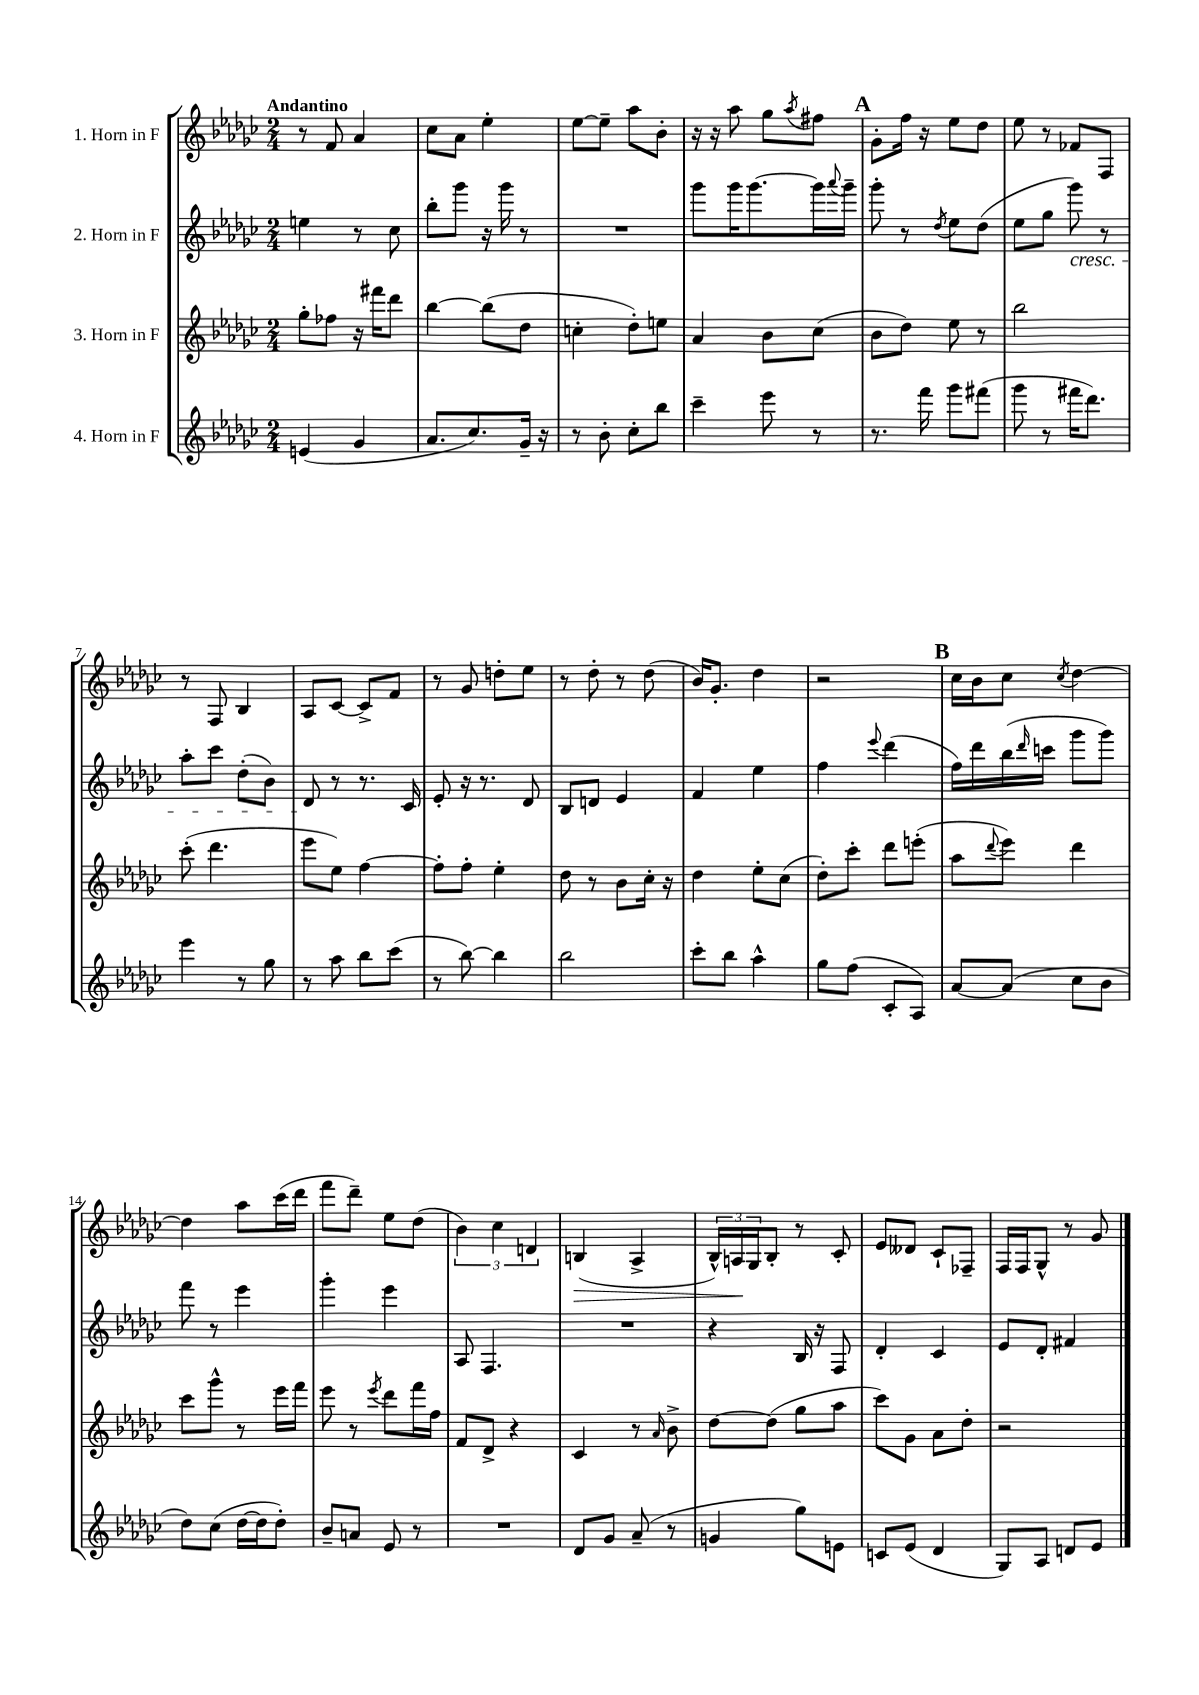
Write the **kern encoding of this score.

**kern	**kern	**kern	**kern
*staff4	*staff3	*staff2	*staff1
*clefG2	*clefG2	*clefG2	*clefG2
*k[b-e-a-d-g-c-]	*k[b-e-a-d-g-c-]	*k[b-e-a-d-g-c-]	*k[b-e-a-d-g-c-]
*M2/4	*M2/4	*M2/4	*M2/4
(4e	8gg-'	4ee	8r
.	8ff-	.	8f
4g-	16r	8r	4a-
.	16fff#	.	.
.	8ddd-	8cc-	.
=	=	=	=
8.a-	[4bb-	8bb-'	8cc-
.	.	8ggg-	8a-
8.cc-)	.	.	.
.	(8bb-]	16r	4ee-'
.	.	16ggg-	.
16g-~	8dd-	8r	.
16r	.	.	.
=	=	=	=
8r	4cc'	2r	[8ee-
8b-'	.	.	8ee-~]
8cc-'	8dd-')	.	8aa-
8bb-	8ee	.	8b-'
=	=	=	=
4ccc-~	4a-	8ggg-	16r
.	.	.	16r
.	.	16ggg-	8aa-
.	.	[8.ggg-	.
8eee-	8b-	.	8gg-
.	.	.	8qaa-
8r	(8cc-	16ggg-]	8ff#
.	.	8qqaaa-	.
.	.	16ggg-~	.
=	=	=	=
8.r	8b-	8ggg-'	8g-'
.	8dd-)	8r	16ff
16fff	.	.	16r
.	.	8qdd-	.
8ggg-	8ee-	8ee-	8ee-
(8fff#	8r	(8dd-	8dd-
=	=	=	=
8ggg-	2bb-	8ee-	8ee-
8r	.	8gg-	8r
16fff#	.	8ggg-)	8f-
8.ddd-)	.	.	.
.	.	8r	8F
=	=	=	=
4eee-	(8ccc-'	8aa-'	8r
.	4.ddd-	8ccc-	8F
8r	.	(8dd-'	4B-
8gg-	.	8b-)	.
=	=	=	=
8r	8eee-	8d-	8A-
8aa-	8ee-)	8r	[8c-
8bb-	[4ff	8.r	8c-^]
(8ccc-	.	.	8f
.	.	16c-	.
=	=	=	=
8r	8ff']	8e-'	8r
[8bb-)	8ff'	16r	8g-
.	.	8.r	.
4bb-]	4ee-'	.	8dd'
.	.	8d-	8ee-
=	=	=	=
2bb-	8dd-	8B-	8r
.	8r	8d	8dd-'
.	8b-	4e-	8r
.	16cc-'	.	(8dd-
.	16r	.	.
=	=	=	=
8ccc-'	4dd-	4f	16b-)
.	.	.	8.g-'
8bb-	.	.	.
4aa-^^	8ee-'	4ee-	4dd-
.	(8cc-	.	.
=	=	=	=
8gg-	8dd-')	4ff	2r
(8ff	8ccc-'	.	.
.	.	8qqeee-	.
8c-'	8ddd-	(4ddd-	.
8A-)	(8eee'	.	.
=	=	=	=
[8a-	8aa-	16ff)	16cc-
.	.	16ddd-	16b-
.	8qqddd-	.	.
(8a-]	8eee-)	(16bb-	8cc-
.	.	16qqddd-	.
.	.	16ccc	.
.	.	.	8qcc-
8cc-	4ddd-	8ggg-	[4dd-
8b-	.	8ggg-)	.
=	=	=	=
8dd-)	8ccc-	8fff	4dd-]
(8cc-	8ggg-^^	8r	.
[16dd-	8r	4eee-	8aa-
16dd-]	.	.	.
8dd-')	16eee-	.	(16ccc-
.	16fff	.	16ddd-
=	=	=	=
8b-~	8eee-	4ggg-'	8fff
8a	8r	.	8ddd-~)
.	8qeee-	.	.
8e-	8ddd-	4eee-	8ee-
8r	16fff	.	(8dd-
.	16ff	.	.
=	=	=	=
2r	8f	8A-	6b-)
.	8d-^	4.F	.
.	.	.	6cc-
.	4r	.	.
.	.	.	6d
=	=	=	=
8d-	4c-	2r	(4B
8g-	.	.	.
(8a-~	8r	.	4A-^
.	16qqa-	.	.
8r	8b-^	.	.
=	=	=	=
4g	[8dd-	4r	24B-^^)
.	.	.	24A
.	.	.	24G-
.	(8dd-]	.	8B-'
8gg-)	8gg-	16B-	8r
.	.	16r	.
8e	8aa-	8F	8c-'
=	=	=	=
8c	8ccc-)	4d-'	8e-
(8e-	8g-	.	8d--
4d-	8a-	4c-	8c-`
.	8dd-'	.	8F-~
=	=	=	=
8G-)	2r	8e-	16F
.	.	.	16F
8A-	.	8d-'	8G-^^
8d	.	4f#	8r
8e-	.	.	8g-
==	==	==	==
*-	*-	*-	*-
